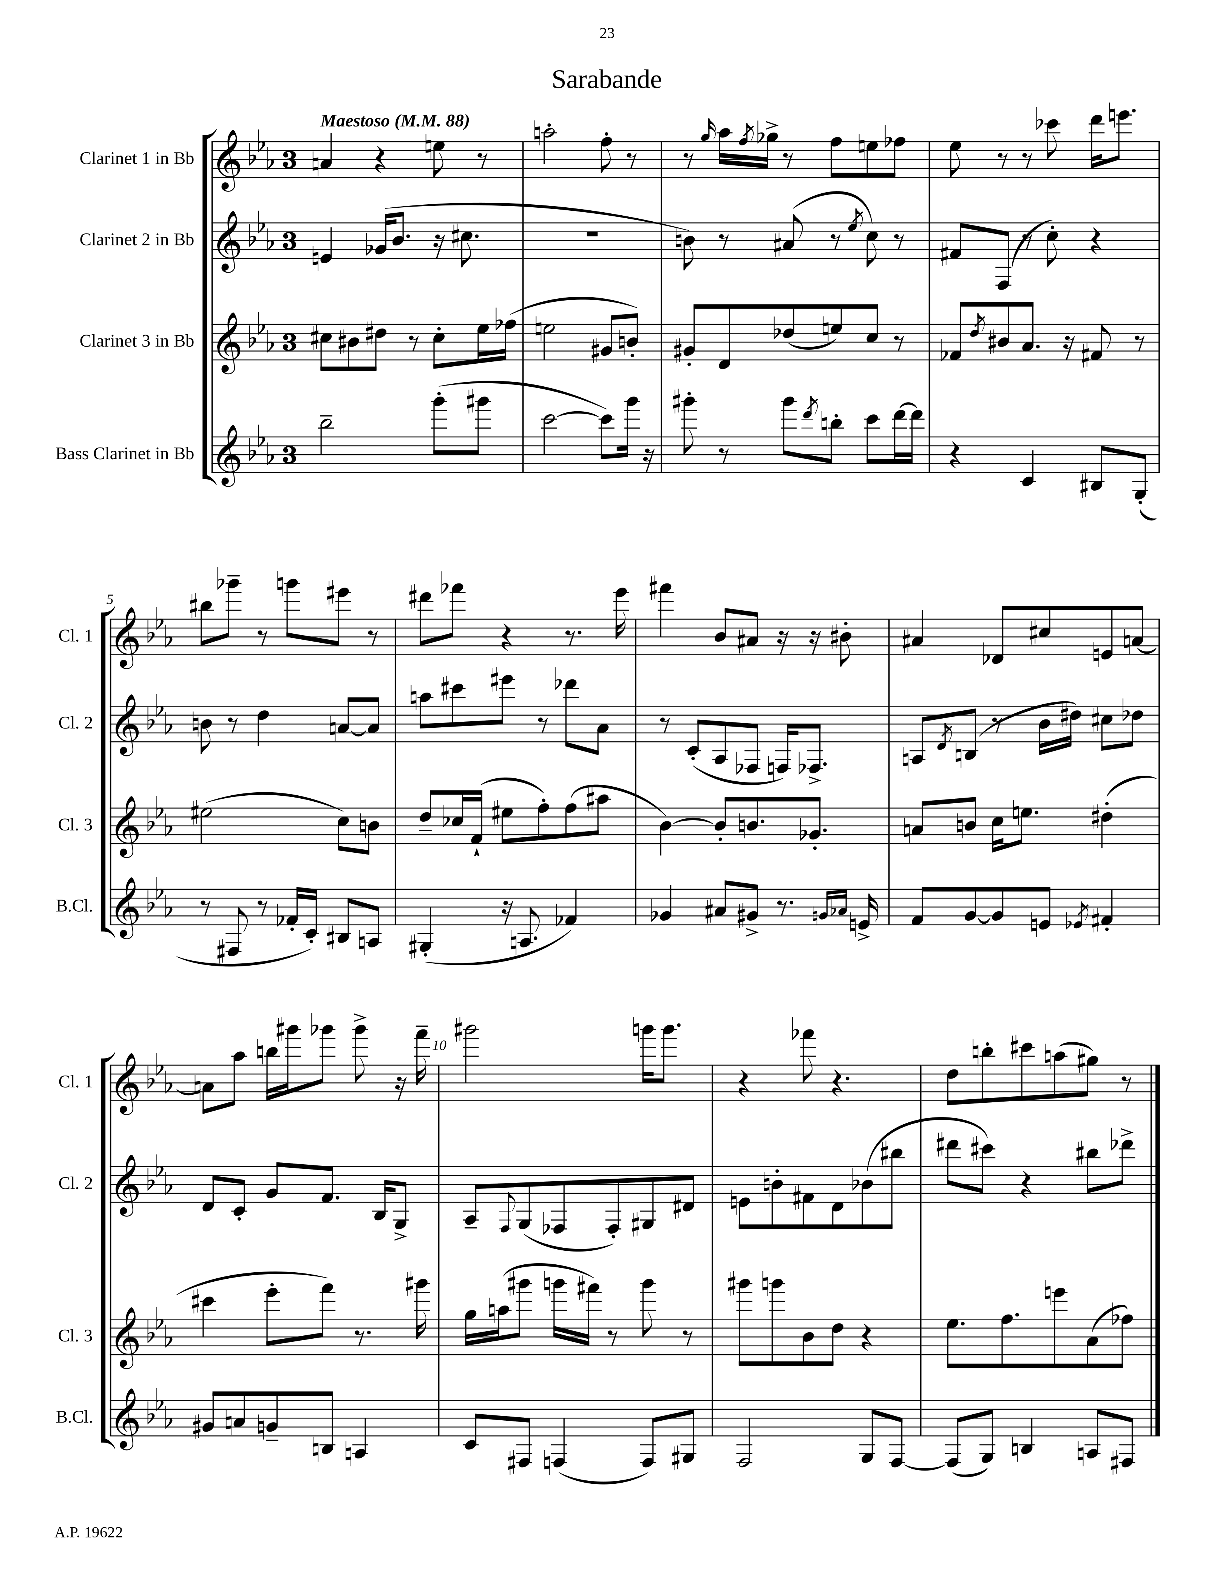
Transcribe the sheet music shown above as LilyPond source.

\header { title = "Sarabande" }
<<
\new StaffGroup <<
\new Staff = "s0" \with { instrumentName = "Clarinet 1 in Bb" shortInstrumentName = "Cl. 1" } {
    \clef treble \key ees \major \once \override Staff.TimeSignature.style = #'single-digit \time 3/4 \tempo "Maestoso" 4 = 88
    a'4 r4 e''8 r8 |
    a''2-. f''8-. r8 |
    r8 \grace { g''16 } aes''16 \acciaccatura { f''8 } ges''16-> r8 f''8 e''8 fes''8 |
    ees''8 r8 r8 ces'''8 d'''16 e'''8. |
    bis''8 ges'''8-- r8 g'''8 eis'''8 r8 |
    dis'''8 fes'''8 r4 r8. ees'''16 |
    fis'''4 bes'8 ais'8 r16 r16 bis'8-. |
    ais'4 des'8 cis''8 e'8 a'8~ |
    a'8 aes''8 b''16 gis'''16 ges'''8 ges'''8-> r16 f'''16-- |
    gis'''2 g'''16 g'''8. |
    r4 fes'''8 r4. |
    d''8 b''8-. cis'''8 a''8( gis''8) r8 \bar "|." |
}
\new Staff = "s1" \with { instrumentName = "Clarinet 2 in Bb" shortInstrumentName = "Cl. 2" } {
    \clef treble \key ees \major \once \override Staff.TimeSignature.style = #'single-digit \time 3/4
    e'4 ges'16( bes'8. r16 cis''8. |
    R2. |
    b'8) r8 ais'8( r8 \acciaccatura { ees''8 } c''8) r8 |
    fis'8 f8( r8 c''8-.) r4 |
    b'8 r8 d''4 a'8~ a'8 |
    a''8 cis'''8 eis'''8 r8 des'''8 aes'8 |
    r8 c'8-.( aes8 fes8 f16) fes8.-> |
    a8 \acciaccatura { d'8 } b8( r8 bes'16 dis''16) cis''8 des''8 |
    d'8 c'8-. g'8 f'8. bes16 g8-> |
    aes8-- \appoggiatura { f8 } g8( fes8 fes8-.) gis8 dis'8 |
    e'8 b'8-. fis'8 d'8 bes'8( bis''8 |
    dis'''8 cis'''8) r4 bis''8 des'''8-> \bar "|." |
}
\new Staff = "s2" \with { instrumentName = "Clarinet 3 in Bb" shortInstrumentName = "Cl. 3" } {
    \clef treble \key ees \major \once \override Staff.TimeSignature.style = #'single-digit \time 3/4
    cis''8 bis'8 dis''8 r8 cis''8-. ees''16 fes''16( |
    e''2 gis'8 b'8-.) |
    gis'8-. d'8 des''8( e''8) c''8 r8 |
    fes'8 \acciaccatura { d''8 } bis'8 aes'8. r16 fis'8 r8 |
    eis''2( c''8) b'8 |
    d''8-- ces''16 f'16-!( eis''8 f''8-.) f''8( ais''8 |
    bes'4~) bes'8-. b'8. ges'8.-. |
    a'8 b'8 c''16 e''8. dis''4-.( |
    cis'''4 ees'''8-. f'''8) r8. gis'''16 |
    g''16 a''16( gis'''8 g'''16 fis'''16) r8 g'''8 r8 |
    gis'''8 g'''8 bes'8 d''8 r4 |
    ees''8. f''8. e'''8 aes'8( fes''8) \bar "|." |
}
\new Staff = "s3" \with { instrumentName = "Bass Clarinet in Bb" shortInstrumentName = "B.Cl." } {
    \clef treble \key ees \major \once \override Staff.TimeSignature.style = #'single-digit \time 3/4
    bes''2-- g'''8-.( gis'''8 |
    c'''2~ c'''8) g'''16 r16 |
    gis'''8-. r8 gis'''8 \acciaccatura { d'''8 } b''8-. c'''8 d'''16~ d'''16 |
    r4 c'4 bis8 g8-.( |
    r8 fis8 r8 fes'16-. c'16-.) bis8 a8 |
    gis4-.( r16 a8. fes'4) |
    ges'4 ais'8 gis'8-> r8. \grace { g'16 aes'16 } e'16-> |
    f'8 g'8~ g'8 e'8 \acciaccatura { ees'8 } fis'4-. |
    gis'8 a'8 g'8-- b8 a4 |
    c'8 fis8 f4( f8) gis8 |
    f2 g8 f8~ |
    f8( g8) b4 a8 fis8 \bar "|." |
}
>>
>>
\layout { \context { \Score \override BarNumber.break-visibility = ##(#f #t #t) barNumberVisibility = #(every-nth-bar-number-visible 5) } }
